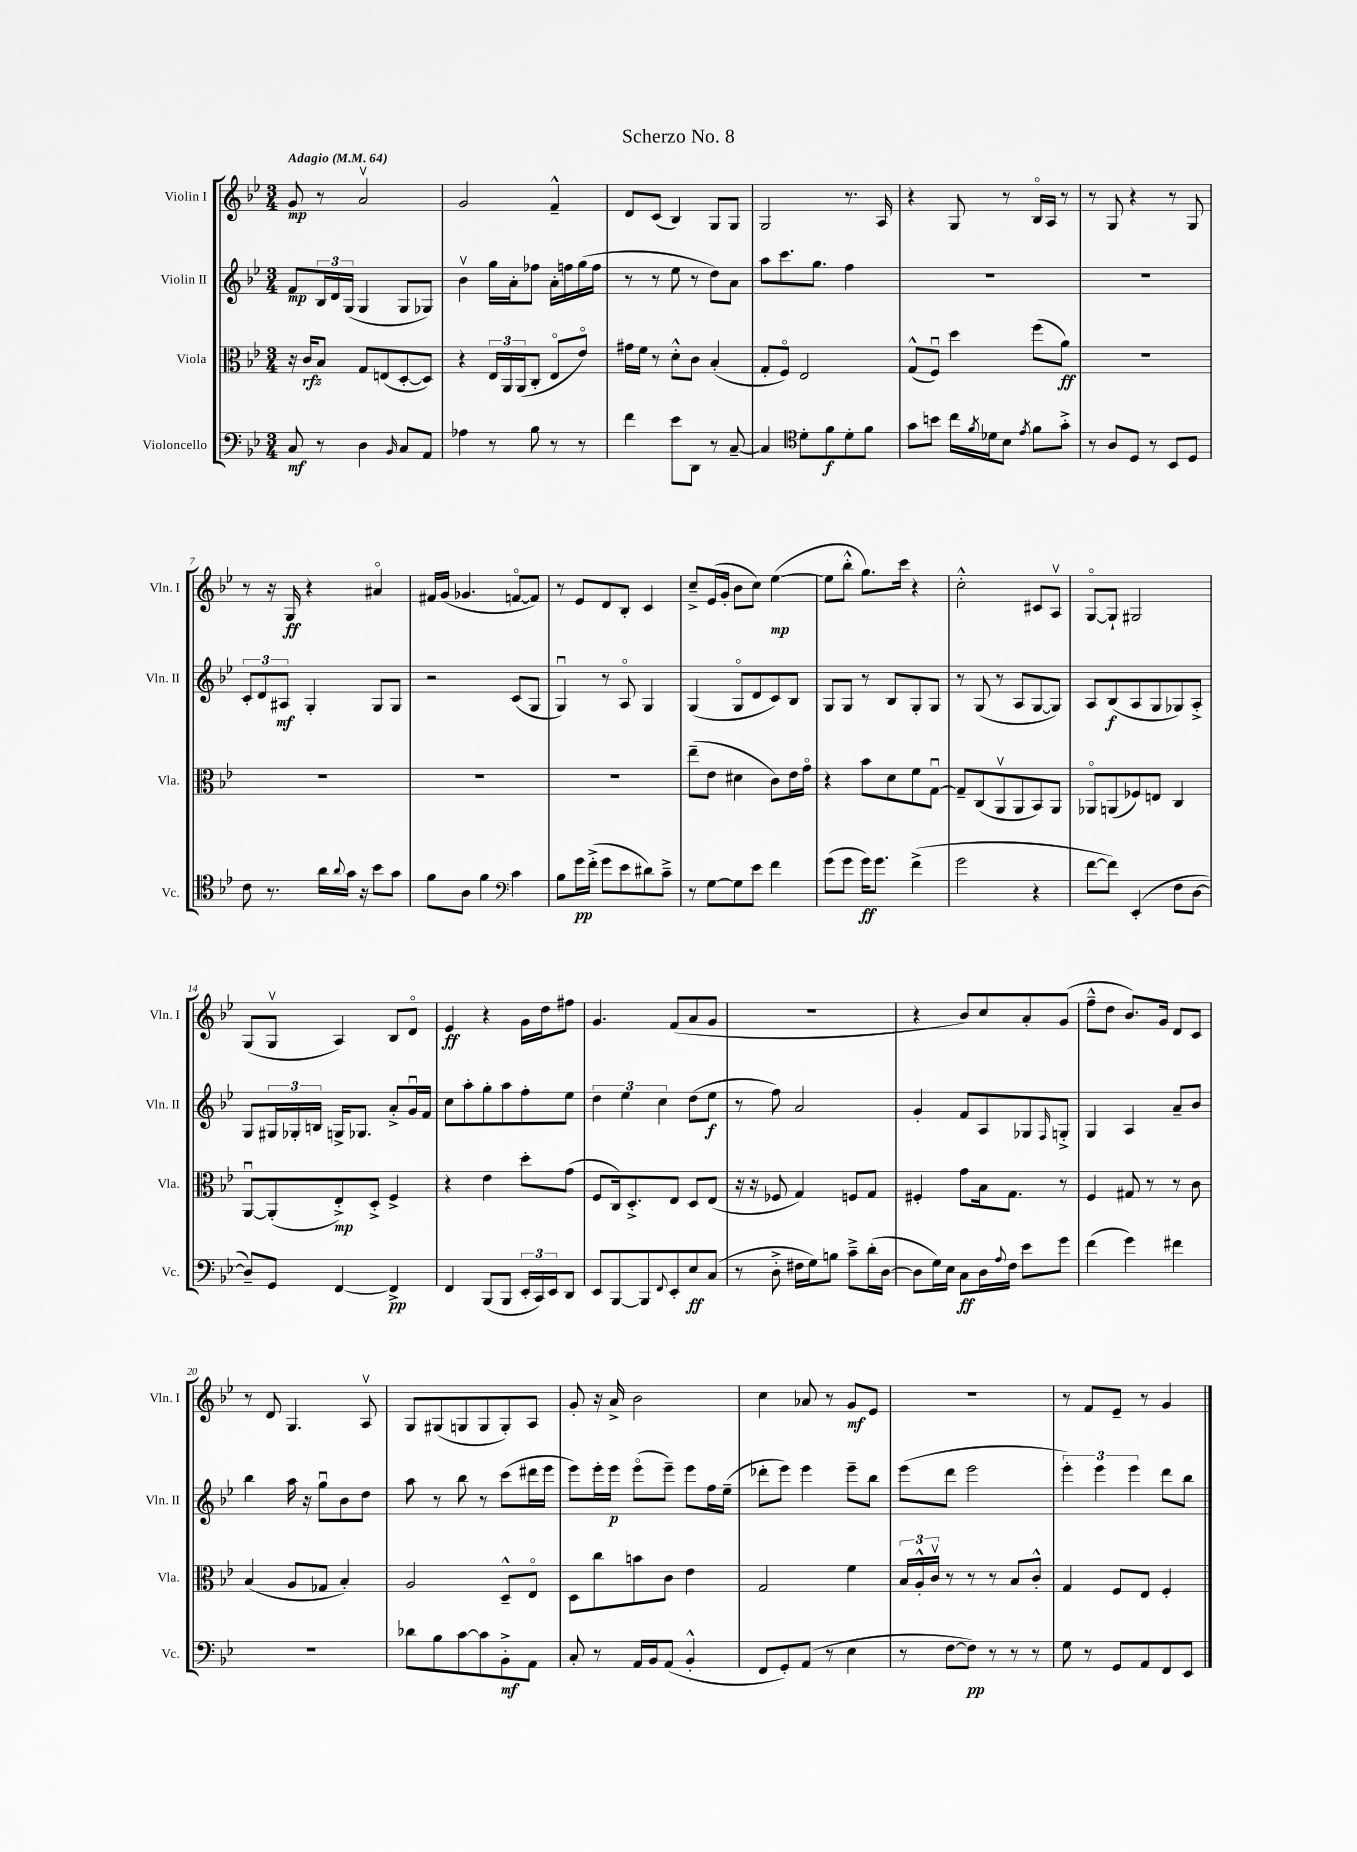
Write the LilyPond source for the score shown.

\header { title = "Scherzo No. 8" }
<<
\new StaffGroup <<
\new Staff = "s0" \with { instrumentName = "Violin I" shortInstrumentName = "Vln. I" } {
    \clef treble \key bes \major \numericTimeSignature \time 3/4 \tempo "Adagio" 4 = 64
    g'8\mp r8 a'2\upbow |
    g'2 f'4---^ |
    d'8 c'8( bes4) g8 g8 |
    g2 r8. a16 |
    r4 g8 r8 bes16\flageolet a16 r8 |
    r8 g8 r4 r8 g8 |
    r8 r16 g16\ff r4 ais'4\flageolet |
    fis'16 g'16( ges'4. f'8~\flageolet f'8) |
    r8 ees'8 d'8 bes8-. c'4 |
    c''8---> ees'16( g'16-. bes'8 c''8) ees''4~\mp( |
    ees''8 bes''8-.-^ g''8.) c'''16 r4 |
    c''2-.-^ cis'8 a8\upbow |
    g8~\flageolet g8-! gis2 |
    g8( g8\upbow a4) bes8 d'8\flageolet |
    ees'4\ff r4 g'16 d''16 fis''8 |
    g'4. f'8( a'8 g'8 |
    R2. |
    r4 bes'8) c''8 a'8-. g'8( |
    f''8---^ d''8 bes'8.) g'16 d'8 c'8 |
    r8 d'8 g4. a8\upbow |
    g8 gis8( g8 g8 g8-.) a8 |
    g'8-. r16 a'16-> bes'2 |
    c''4 aes'8 r8 g'8\mf ees'8 |
    R2. |
    r8 f'8 ees'8-- r8 g'4 \bar "|." |
}
\new Staff = "s1" \with { instrumentName = "Violin II" shortInstrumentName = "Vln. II" } {
    \clef treble \key bes \major \numericTimeSignature \time 3/4
    f'8\mp \tuplet 3/2 { bes16 d'16 g16( } g4 g8 ges8) |
    bes'4\upbow g''16 a'16-. fes''8 a'16-. f''16 g''16( f''16 |
    r8 r8 ees''8 r8 d''8) a'8 |
    a''8 c'''8. g''8. f''4 |
    R2. |
    R2. |
    \tuplet 3/2 { c'8-. d'8 ais8\mf } g4-. g8 g8 |
    r2 c'8( g8 |
    g4\downbow) r8 a8\flageolet g4 |
    g4( g8\flageolet d'8 c'8) bes8 |
    g8 g8 r8 bes8 g8-. g8 |
    r8 g8( r8 a8 g8~ g8) |
    a8 bes8\f( a8 g8 ges8) a8-.-> |
    g8 \tuplet 3/2 { gis16 ges16-. b16 } g16-> ges8. a'8-.-> g'16\downbow f'16 |
    c''8 a''8-. g''8-. a''8 f''8-. ees''8 |
    \tuplet 3/2 { d''4 ees''4 c''4 } d''8( ees''8\f |
    r8 f''8) a'2 |
    g'4-. f'8 a8 ges8 \grace { f16 } g8-.-> |
    g4 a4 a'8-- bes'8 |
    bes''4 a''16 r16 g''8\downbow bes'8 d''8 |
    a''8 r8 bes''8 r8 c'''8( dis'''16 ees'''16 |
    ees'''8) ees'''16-. ees'''16\p ees'''8\flageolet( ees'''8--) ees'''8 f''16 ees''16--( |
    des'''8-. ees'''8) ees'''4 ees'''8-- bes''8 |
    ees'''8( d'''8 ees'''2 |
    \tuplet 3/2 { ees'''4-.) ees'''4 ees'''4 } d'''8 bes''8 \bar "|." |
}
\new Staff = "s2" \with { instrumentName = "Viola" shortInstrumentName = "Vla." } {
    \clef alto \key bes \major \numericTimeSignature \time 3/4
    r16 c'16\rfz bes8 g8 e8( d8~-. d8) |
    r4 \tuplet 3/2 { ees16 a,16 a,16( } c8-. ees8\flageolet ees'8\flageolet) |
    gis'16 f'16 r8 d'8-.-^ c'8 bes4-.( |
    g8-. f8\flageolet) ees2 |
    g8-^( f8\downbow) d''4 f''8( a'8\ff) |
    R2. |
    R2. |
    R2. |
    R2. |
    ees''8--( ees'8 dis'4 c'8) ees'16 g'16\flageolet |
    r4 bes'8 d'8 f'8 g8~\downbow |
    g8-- c8( a,8\upbow a,8 bes,8) a,8 |
    aes,8\flageolet a,8( fes8) e8 c4 |
    a,8~\downbow a,8-.( ees8-.->\mp) d8-.-> f4-> |
    r4 ees'4 d''8-. g'8( |
    f8 c16) d8.-.-> ees8 d8 ees8( |
    r16 r16 fes8 g4) f8 g8 |
    fis4-. g'8 bes16 g8. r8 |
    f4 gis8 r8 r8 c'8 |
    bes4( a8 ges8 bes4-.) |
    a2 d8---^ ees8\flageolet |
    d8 c''8 b'8 c'8 ees'4 |
    g2 f'4 |
    \tuplet 3/2 { bes16 a16-.-^ c'16\upbow } r8 r8 r8 bes8 c'8-.-^ |
    g4 f8 ees8 f4-. \bar "|." |
}
\new Staff = "s3" \with { instrumentName = "Violoncello" shortInstrumentName = "Vc." } {
    \clef bass \key bes \major \numericTimeSignature \time 3/4
    c8\mf r8 d4 \grace { bes,16 } c8 a,8 |
    aes4 r8 bes8 r8 r8 |
    f'4 ees'8 d,8 r8 c8~-- |
    c4 \clef tenor d'8-. f'8\f d'8-. f'8 |
    g'8 b'8 c''16 \acciaccatura { f'8 } des'16 bes8 \acciaccatura { ees'8 } f'8 g'8-.-> |
    r8 a8 d8 r8 bes,8 d8 |
    c'8 r8. a'16 \appoggiatura { a'8 } g'16 r16 bes'8 g'8 |
    f'8 a8 f'4 \clef bass c'4 |
    bes8 g'16\pp f'16-.->( g'8 ees'8 dis'8) c'8---> |
    r8 g8~ g8 ees'8 f'4 |
    g'8( g'8 g'16\ff) g'8. f'4->( |
    g'2 r4 |
    f'8~ f'8) ees,4-.( f8 d8~ |
    d8--) g,8 f,4~ f,4->\pp |
    f,4 bes,,8( bes,,8 \tuplet 3/2 { ees,16-. c,16) ees,16 } d,8 |
    ees,8 bes,,8~ bes,,8 \appoggiatura { f,8 } ees,8-. ees8\ff c8( |
    r8 d8-.-> fis16 g16) b8 c'8---> d'16-.( d16~ |
    d8 g16) ees16 c8\ff d16 \appoggiatura { a8 } f16 ees'8 g'8 |
    f'4( g'4) fis'4 |
    R2. |
    des'8 bes8 c'8~ c'8 bes,8-.->\mf a,8 |
    c8-. r8 a,16 bes,16 a,8( bes,4-.-^ |
    f,8 g,8-.) a,8( r8 ees4 |
    r8 f8~ f8\pp) r8 r8 r8 |
    g8 r8 g,8 a,8 f,8 ees,8 \bar "|." |
}
>>
>>
